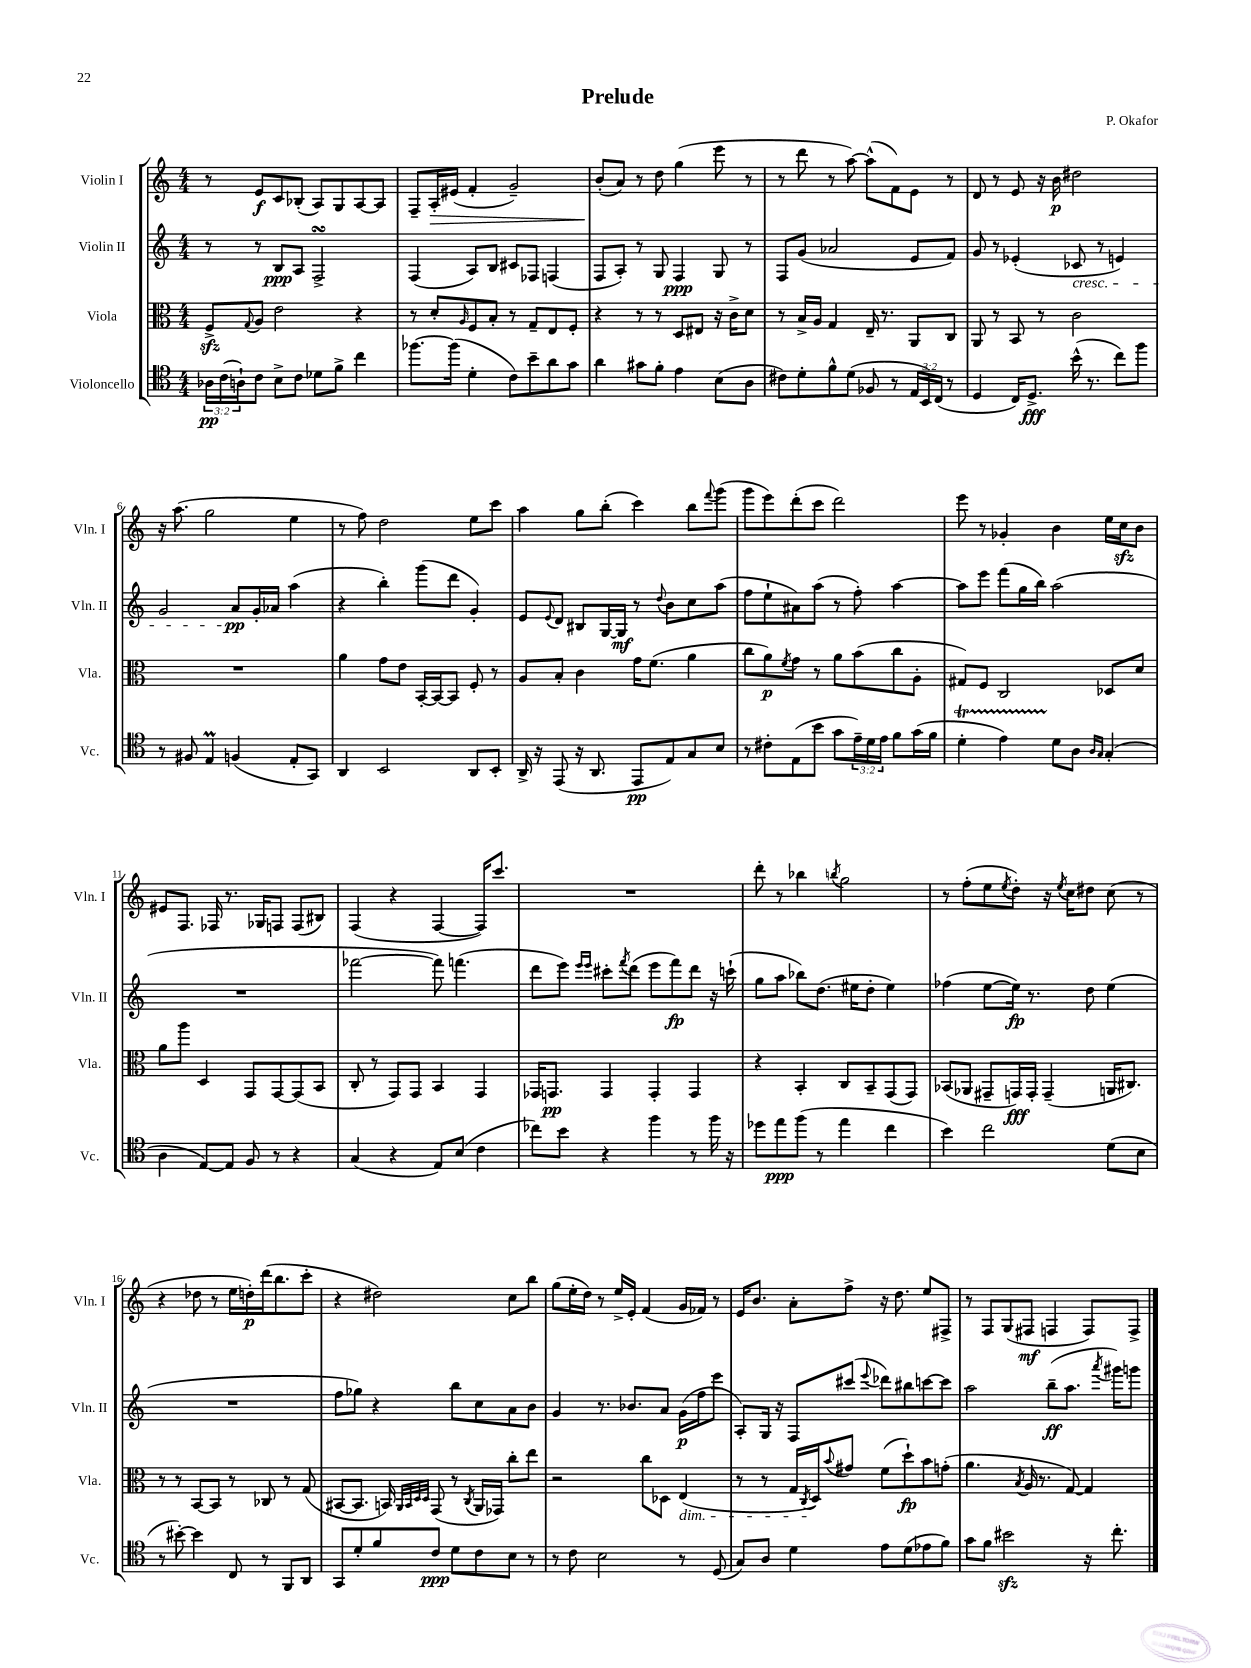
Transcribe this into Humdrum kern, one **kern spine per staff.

**kern	**kern	**kern	**kern
*staff4	*staff3	*staff2	*staff1
*clefC4	*clefC3	*clefG2	*clefG2
*k[]	*k[]	*k[]	*k[]
*M4/4	*M4/4	*M4/4	*M4/4
24A-	8F^	8r	8r
(24c	.	.	.
24A`)	.	.	.
.	8qqG	.	.
8c	8A	8r	8e
8B^	2e	8B	8c
8c	.	8A	(8B-'
8d-	.	2F^	8A)
8f^	.	.	8G
4cc	4r	.	[8A
.	.	.	8A]
=	=	=	=
[8.ff-	8r	(4F	8F~
.	8d'	.	16A'
(16ff-]	.	.	(16e#
.	16qqA	.	.
4d'	8F	8A)	4f'
.	8B'	8B	.
8c)	8r	8c#	2g~)
8b~	8G~	8F-	.
8a	8E	(4F	.
8g	8F'	.	.
=	=	=	=
4a	4r	8F	(8b'
.	.	8A')	8a)
8g#	8r	8r	8r
8f'	8r	8G	8dd
4e	8D	4F	(4gg
.	8E#	.	.
(8B	16r	8G	8eee
.	16c^	.	.
8A	8d	8r	8r
=	=	=	=
8c#)	8r	8F	8r
8d'	16B^	(8g	8ddd
.	16A	.	.
8f^^	4G	2a-	8r
(8d	.	.	[8aa)
8F-	16E~	.	(8aa^^]
.	8.r	.	.
8r	.	.	8f)
24E	8AA	8e	8e
24BB)	.	.	.
(24C	.	.	.
8r	8C	8f)	8r
=	=	=	=
4D	8AA	8g	8d
.	8r	8r	8r
16C)	8BB	(4e-'	8e
8.D^	.	.	.
.	8r	.	16r
.	.	.	16b
(16b^^	2c	8c-	2dd#
8.r	.	.	.
.	.	8r	.
8cc)	.	4e)	.
8ff	.	.	.
=	=	=	=
8r	1r	2g	16r
.	.	.	(8.aa
8F#	.	.	.
4E	.	.	2gg
(4F	.	8a	.
.	.	16g'	.
.	.	16a-	.
8E'	.	(4aa	4ee
8GG)	.	.	.
=	=	=	=
4AA	4a	4r	8r
.	.	.	8ff)
2BB	8g	4bb')	2dd
.	8e	.	.
.	[16BB'	(8ggg	.
.	16BB_	.	.
.	8BB]	8ddd	.
8AA	8F'	4g')	8ee
8BB'	8r	.	8ccc
=	=	=	=
16AA^	8A	8e	4aa
16r	.	.	.
.	.	8qqe	.
(8EE	8B'	8d	.
16r	4c	8B#	8gg
8.AA	.	.	.
.	.	[16G	(8bb'
.	.	16G]	.
8EE	16g	8r	4ccc)
.	(8.f	.	.
.	.	8qqdd	.
8E)	.	8b	.
8G	4a	8cc	8bb
.	.	.	8qqfff
8B	.	(8aa	(8ggg
=	=	=	=
8r	8cc	8ff	8ggg
8c#'	8a)	8ee`	8eee)
.	8qf	.	.
(8E	8g	8a#)	(8ddd'
8b	8r	(8aa	8ccc
8g	8a	8r	2ddd)
24e~)	(8b	8ff')	.
24d	.	.	.
24e	.	.	.
8f	8cc	[4aa	.
(16g	8A'	.	.
16f	.	.	.
=	=	=	=
4d'	8G#)	8aa]	8eee
.	8F	8eee	8r
4e)	2C	(8fff	4g-'
.	.	16gg	.
.	.	16bb)	.
8d	.	(2aa	4b
8A	.	.	.
16qqA	.	.	.
16qqG	.	.	.
(4G'	8D-	.	16ee
.	.	.	16cc
.	8d	.	8b
=	=	=	=
4A	8a	1r	8e#
.	8aa	.	8.F
[8E)	4D	.	.
.	.	.	16F-
8E]	.	.	8.r
8F	8GG	.	.
.	.	.	16G-
8r	[8GG	.	8F
4r	(8GG]	.	(8F
.	8BB	.	8B#)
=	=	=	=
(4G	8C'	[2fff-	(4F
.	8r	.	.
4r	8GG)	.	4r
.	8GG	.	.
8E)	4BB	8fff-])	[4F
(8B	.	(4.fff	.
4c	4GG	.	16F])
.	.	.	8.ccc
=	=	=	=
8cc-)	16GG-	8ddd	1r
.	8.GG	.	.
8b	.	8eee)	.
.	.	16qqeee	.
.	.	16qqeee	.
4r	4GG	8ccc#'	.
.	.	8qfff	.
.	.	(8ddd	.
4ff	4GG'	8eee	.
.	.	8fff)	.
8r	4GG	8ddd	.
16ff	.	16r	.
16r	.	(16ccc`	.
=	=	=	=
8dd-	4r	8gg	8ddd'
8ee	.	8aa	8r
(8ff	4BB'	8bb-)	4bb-
8r	.	(8.dd	.
.	.	.	8qbb
4ee	8C	.	2gg
.	.	16ee#	.
.	8BB~	8dd'	.
4cc	(8GG	4ee#)	.
.	8GG)	.	.
=	=	=	=
4b)	(8BB-	(4ff-	8r
.	8AA-	.	(8ff'
2cc	8GG#~	[8ee	8ee
.	.	.	8qee
.	16GG)	16ee])	8dd')
.	16GG'	8.r	.
.	(4GG~	.	16r
.	.	.	8qee
.	.	.	16cc
.	.	8dd	8dd#
(8d	16AA	(4ee	(8cc
.	8.C#)	.	.
8B	.	.	8r
=	=	=	=
8r	8r	1r	4r
[8b#')	8r	.	.
4b#]	[8BB	.	8dd-
.	8BB]	.	8r
8C	8r	.	16ee
.	.	.	16dd')
8r	8C-	.	(16ddd
.	.	.	8.bb
8FF	8r	.	.
8AA	(8G	.	8ccc'
=	=	=	=
8GG	[8BB#	8ff	4r
8d'	8.BB#]	8gg-)	.
8f	.	4r	2dd#)
.	16BB)	.	.
.	32qqAA	.	.
.	32qqBB	.	.
.	32qqD	.	.
.	32qqD	.	.
8c	(8GG	.	.
8d	8r	8bb	.
.	8qC	.	.
8c	16AA	8cc	.
.	16GG-)	.	.
8B	8cc'	8a	8cc
8r	8ee	8b	8bb
=	=	=	=
8r	2r	4g	(8gg
8c	.	.	16ee'
.	.	.	16dd)
2B	.	8.r	8r
.	.	.	16ee^
.	.	8.b-	16e'
.	8cc	.	(4f
.	8D-	8a	.
8r	(4E	(16g	16g
.	.	16ff	16f-)
(8D	.	8eee	8r
=	=	=	=
8G)	8r	8A')	16e
.	.	.	8.b
8A	8r	16G	.
.	.	16r	.
4d	16G	8F	8a'
.	8qC	.	.
.	16D)	.	.
.	8qqb	.	.
.	8g#	(8ccc#	8ff^
.	.	8qqeee	.
8e	(8f	8ddd-)	16r
.	.	.	8.dd
(8d	8dd`)	8bb#	.
8e-	8b	[8ccc	8ee
8f)	(8g'	8ccc]	8F#^
=	=	=	=
8g	4.a	2aa	8r
8f	.	.	8F
2b#	.	.	(8G
.	8qB	.	.
.	16A	.	8F#
.	8.r	.	.
.	.	(8bb~	4F
.	[8G)	8.aa	.
16r	4G]	.	8F)
.	.	8qaaa	.
8.cc'	.	16ggg#)	.
.	.	8ggg	8F^
==	==	==	==
*-	*-	*-	*-
